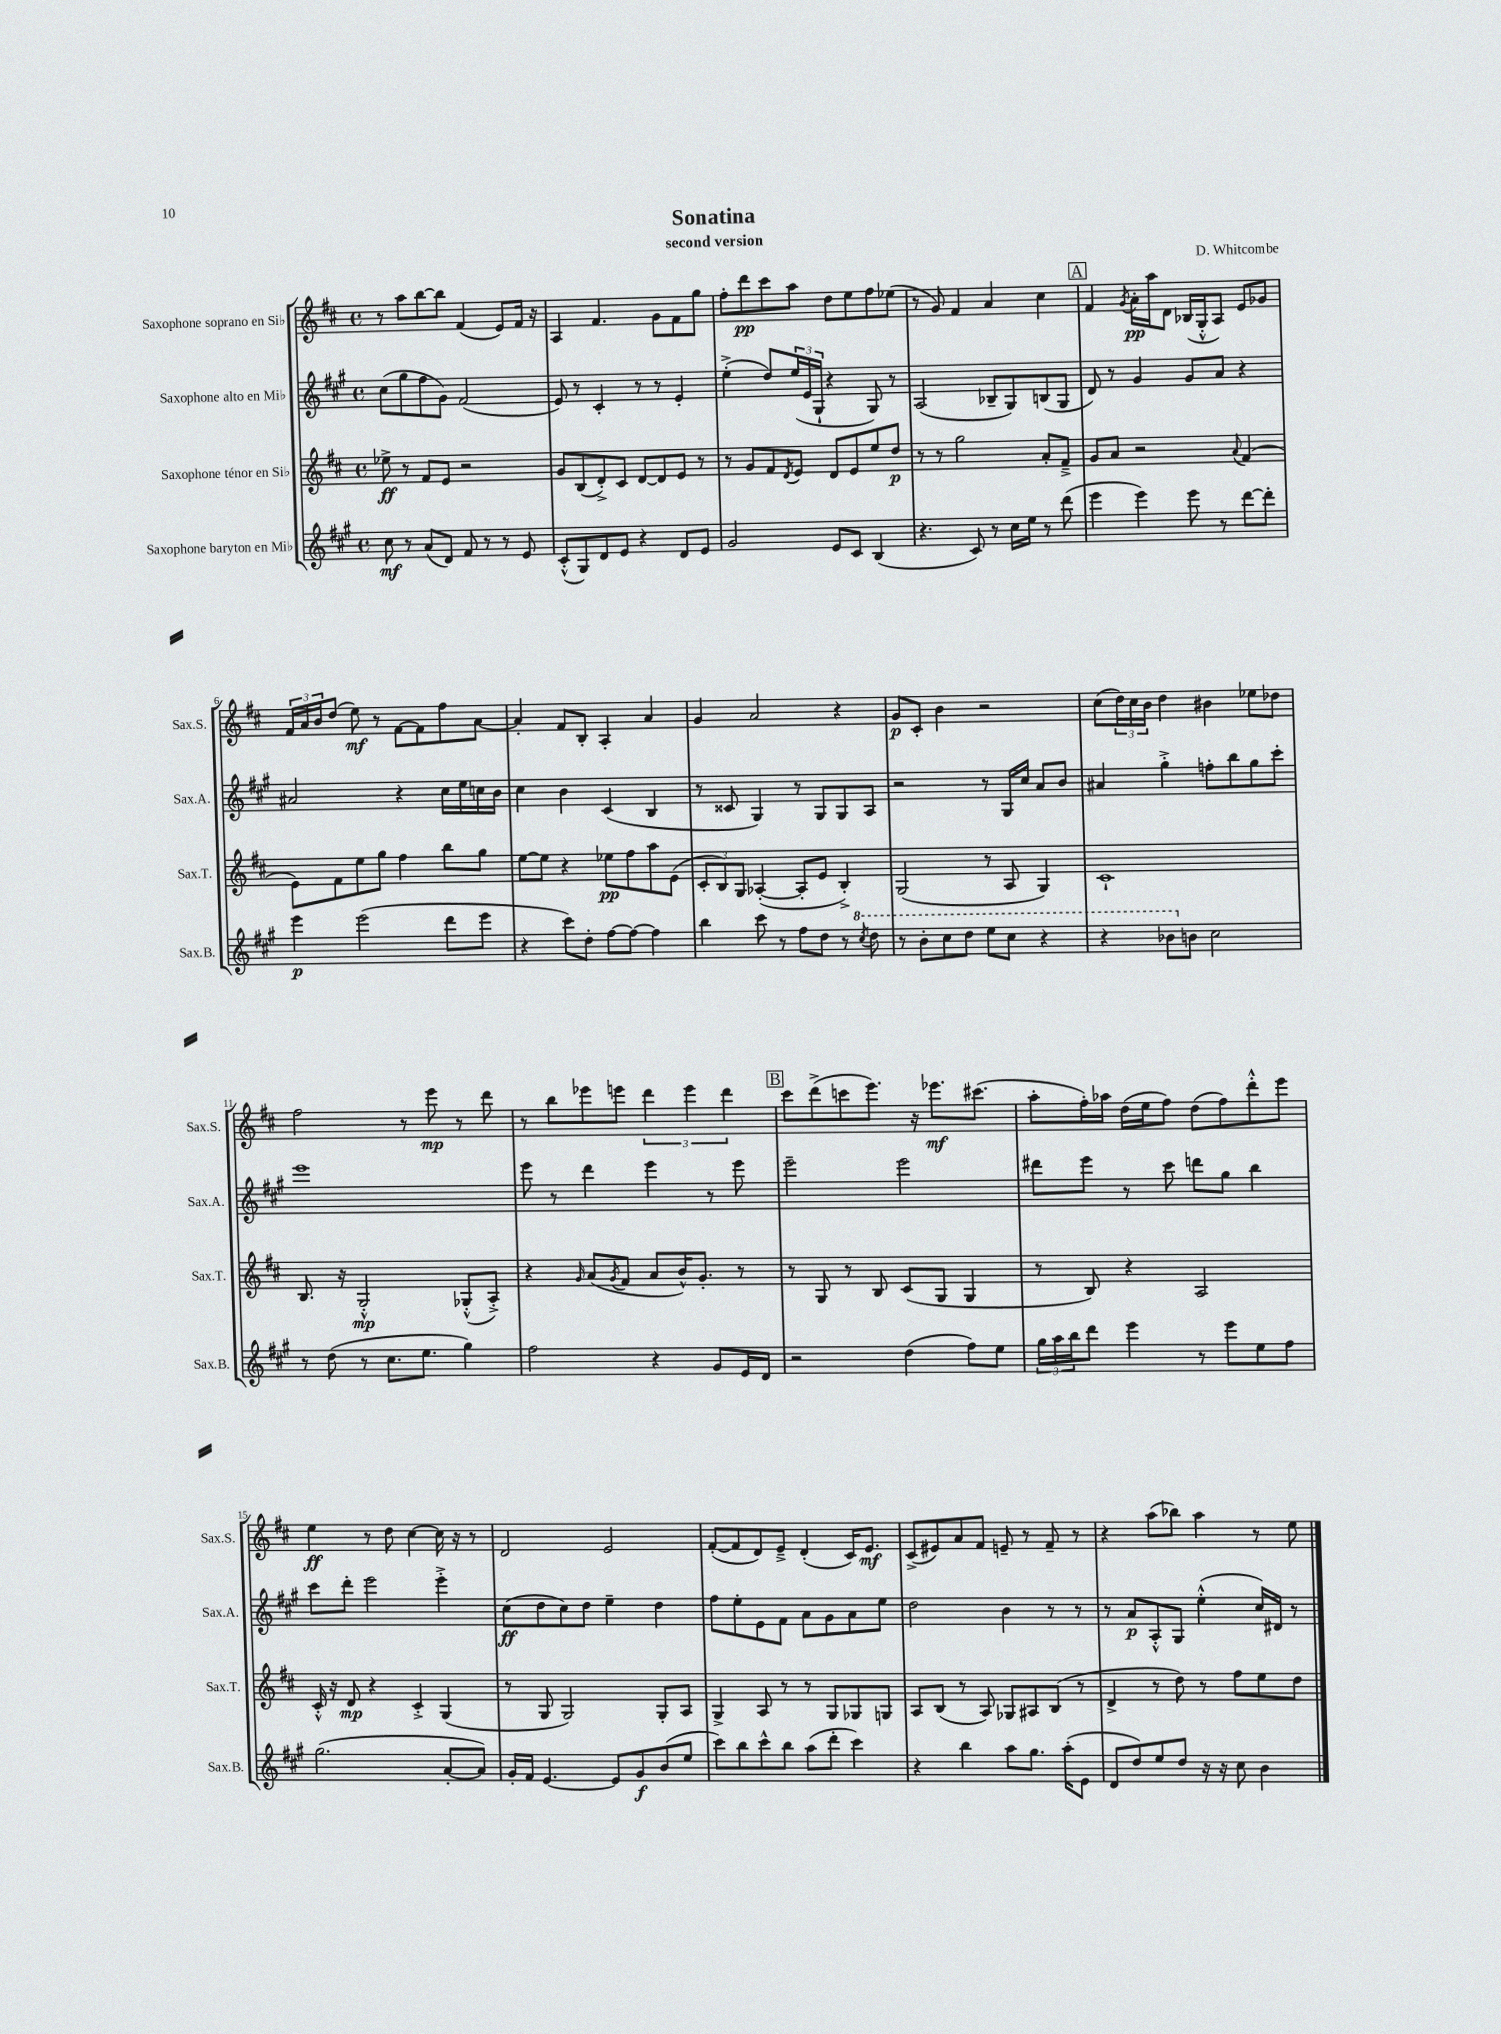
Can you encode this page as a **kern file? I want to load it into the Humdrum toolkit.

**kern	**kern	**kern	**kern
*staff4	*staff3	*staff2	*staff1
*clefG2	*clefG2	*clefG2	*clefG2
*k[f#c#g#]	*k[f#c#]	*k[f#c#g#]	*k[f#c#]
*M4/4	*M4/4	*M4/4	*M4/4
*met(c)	*met(c)	*met(c)	*met(c)
8cc#	8ee-^	(8cc#	8r
8r	8r	8gg#	8aa
(8a	8f#	8ff#	[8bb
8d)	8e	8g#)	8bb]
8f#	2r	(2f#	(4f#
8r	.	.	.
8r	.	.	8e)
8e	.	.	16f#
.	.	.	16r
=	=	=	=
(8c#'^^	8g	8e)	4A
8G#)	(8B	8r	.
8d	8d'^)	4c#'	4.f#
8e	8c#	.	.
4r	[8d	8r	.
.	8d]	8r	8g
8d	8e	4e'	8f#
8e	8r	.	8gg
=	=	=	=
2g#	8r	(4ee'^	8ff#'
.	8g	.	8ddd
.	8f#	8dd)	8ccc#
.	8qd	.	.
.	8e	(24ee	8aa
.	.	24e	.
.	.	24G#`	.
8e	8d	4r	8dd
8c#	8e	.	8ee
(4B	8ee	8G#)	8ff#
.	8dd	8r	(8ee-
=	=	=	=
4.r	8r	(2A	8r
.	8r	.	8g)
.	2gg	.	4f#
8c#)	.	.	.
8r	.	8B-~	4a
16cc#	.	8G#)	.
16ee	.	.	.
8r	8a'	(8B	4cc#
(8ddd	8f#~^	8G#	.
=	=	=	=
4eee	8g	8d)	4f#
.	8a	8r	.
.	.	.	8qg
4eee)	2r	4g#	16a'
.	.	.	16aa
.	.	.	8d
8eee	.	8g#	(16B-
.	.	.	16G'^^
8r	.	8a	8A)
.	8qqa	.	.
[8ddd	(4f#	4r	8e
8ddd']	.	.	8g-
=	=	=	=
4eee	8e)	2a#	24f#
.	.	.	24a
.	.	.	24b
.	8f#	.	(8dd
(2eee	8ee	.	8ee)
.	8gg	.	8r
.	4ff#	4r	[8f#
.	.	.	8f#]
8ddd	8bb	16cc#	8ff#
.	.	16ee	.
8eee	8gg	16cc	[8a
.	.	16b	.
=	=	=	=
4r	[8ee	4cc#	4a']
.	8ee]	.	.
8ccc#)	4r	4b	8f#
8dd'	.	.	8B'
[8ff#	8ee-	(4c#	4A'
8ff#_	8ff#	.	.
4ff#]	8aa	4B	4a
.	(8e	.	.
=	=	=	=
4bb	12c#'	8r	4g
.	12B)	.	.
.	.	8c##	.
.	12G	.	.
8ccc#	([4A-'	4G#)	2a
8r	.	.	.
8ff#	8A-']	8r	.
8dd	8e	8G#	.
8r	4B'^)	8G#	4r
8qccc#	.	.	.
8ddd	.	8A	.
=	=	=	=
8r	(2G	2r	8g
8bb'	.	.	8c#'
8ccc#	.	.	4b
8ddd	.	.	.
8eee	8r	8r	2r
8ccc#	8A	16G#	.
.	.	16cc#	.
4r	4G)	8a	.
.	.	8b	.
=	=	=	=
4r	1c#`	4a#	(8cc#
.	.	.	24dd)
.	.	.	24cc#
.	.	.	24b
8bb-	.	4gg#'^	4dd
8b	.	.	.
2cc#	.	8ff'	4b#
.	.	8bb	.
.	.	8gg#	8ee-
.	.	8ccc#'	8dd-
=	=	=	=
8r	8.B	1eee	2ff#
(8dd	.	.	.
.	16r	.	.
8r	2G'^^	.	.
8.cc#	.	.	.
.	.	.	8r
8.ee	.	.	.
.	.	.	8eee
4gg#)	(8G-'^^	.	8r
.	8A'^)	.	8ddd
=	=	=	=
2ff#	4r	8eee	8r
.	.	8r	8bb
.	16qqg	.	.
.	(8a	4ddd	8eee-
.	8qg	.	.
.	8f#	.	8eee
4r	8a	4eee	6ddd
.	16b^^)	.	.
.	.	.	6eee
.	8.g'	.	.
8g#	.	8r	.
.	.	.	6ddd
16e	8r	8eee	.
16d	.	.	.
=	=	=	=
2r	8r	2eee~	8ccc#
.	8G	.	(8ddd^
.	8r	.	8ccc
.	8B	.	8.eee)
(4dd	(8c#	2eee	.
.	.	.	16r
.	8G	.	8.eee-
8ff#)	4G	.	.
.	.	.	(8.ccc#
8ee	.	.	.
=	=	=	=
24gg#	8r	8ddd#	8aa'
24aa	.	.	.
24bb	.	.	.
8ddd	8B)	8eee	16ff#')
.	.	.	16aa-
4eee	4r	8r	(16dd
.	.	.	16ee
.	.	8ccc#	8ff#)
8r	2A	8ddd	(8dd
8eee	.	8gg#	8ff#)
8ee	.	4bb	8ddd'^^
8ff#	.	.	8eee
=	=	=	=
(2.gg#	16c#'^^	8ccc#	4ee
.	16r	.	.
.	8d	8ddd'	.
.	4r	2eee	8r
.	.	.	8dd
.	4c#'^	.	[4cc#
[8a'	(4G	4eee'^	16cc#]
.	.	.	16r
8a])	.	.	8r
=	=	=	=
16g#'	8r	(8cc#	2d
16f#	.	.	.
[4.e	8G	8dd	.
.	2G)	8cc#)	.
.	.	8dd	.
8e]	.	4ee~	2e
8g#	.	.	.
(8b	8G'	4dd	.
8ee	8A	.	.
=	=	=	=
8ccc#)	4G^	8ff#	([8f#'
8bb	.	8ee'	8f#]
8ccc#^^	8A	8e	8d)
8bb	8r	8f#	8e~^
(8aa	8r	8a	(4d'
8ddd'	8G	8g#	.
4ccc#)	8G-	8a	16c#)
.	.	.	8.e
.	8G	8ee	.
=	=	=	=
4r	8A	2dd	(8c#^
.	(8B	.	8e#)
4bb	8r	.	8a
.	8A)	.	8f#
8aa	8G-	4b	8e~
8.gg#	8A#	.	8r
.	(8B	8r	8f#~
(16aa'	.	.	.
8e	8r	8r	8r
=	=	=	=
8d	4d^	8r	4r
8dd)	.	8a	.
8ee	8r	8A'^^	(8aa
8dd	8dd)	8G#	8bb-)
16r	8r	(4ee'^^	4aa
16r	.	.	.
8cc#	8ff#	.	.
4b	8ee	16cc#)	8r
.	.	16d#	.
.	8dd	8r	8ee
==	==	==	==
*-	*-	*-	*-
